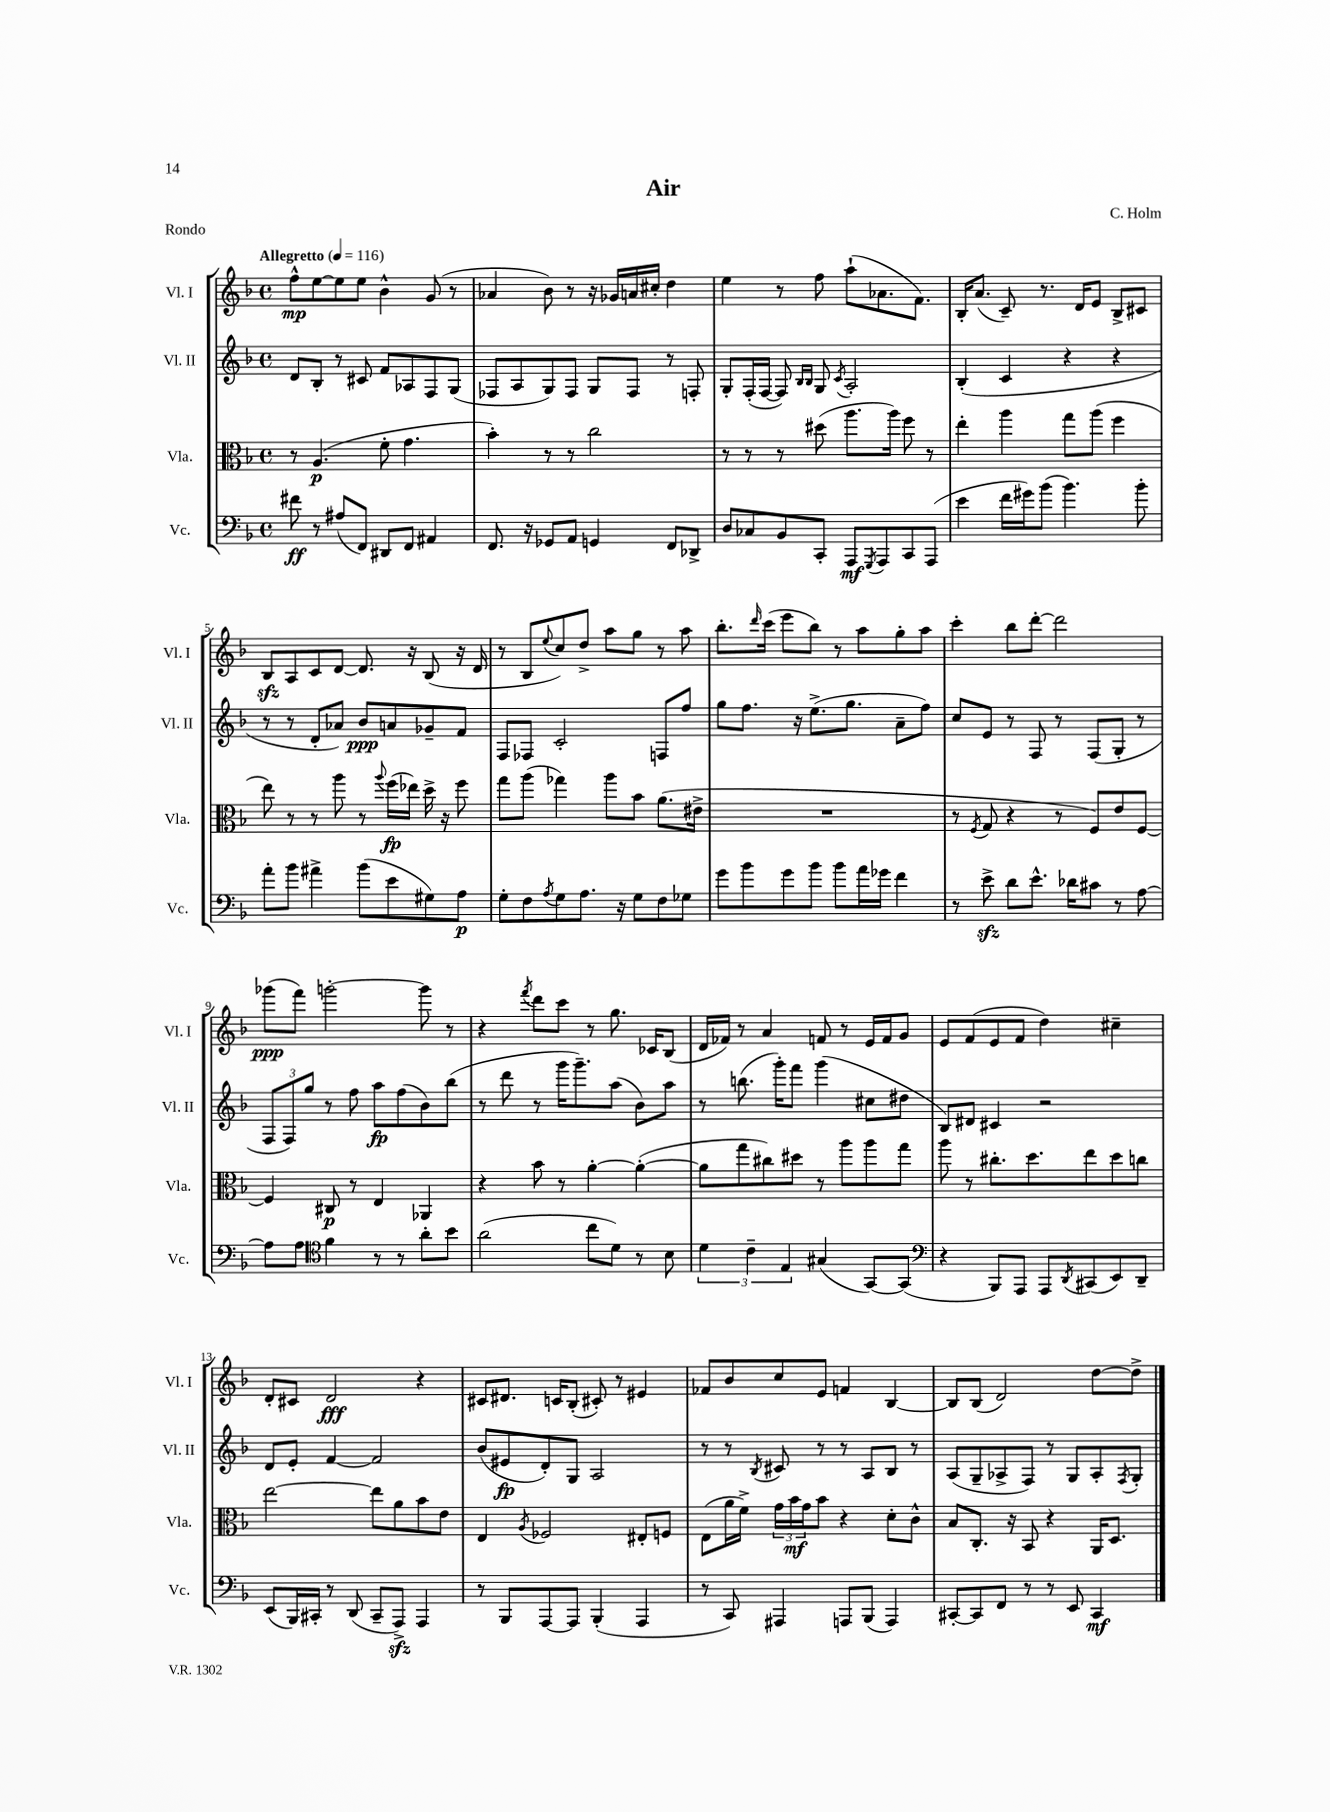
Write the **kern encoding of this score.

**kern	**kern	**kern	**kern
*staff4	*staff3	*staff2	*staff1
*clefF4	*clefC3	*clefG2	*clefG2
*k[b-]	*k[b-]	*k[b-]	*k[b-]
*M4/4	*M4/4	*M4/4	*M4/4
*met(c)	*met(c)	*met(c)	*met(c)
*MM116	*MM116	*MM116	*MM116
8f#\	8r	8d/L	8ff^^\L
8r	(4.A/	8B-'/J	[8ee\
(8A#/L	.	8r	8ee\]
8FF/J)	.	8c#/	8ee\J
8DD#/L	8f'\	8f/L	4b-^^\
8FF/J	4.g\	8A-/	.
4AA#/	.	8F/	(8g/
.	.	(8G/J	8r
=	=	=	=
8.FF/	4b-'\)	8F-/L	4a-/
.	.	8A/	.
16r	.	.	.
8GG-/L	8r	8G/)	8b-\)
8AA/J	8r	8F-/J	8r
4GG/	2cc\	8G/L	16r
.	.	.	16g-/LL
.	.	8F-/J	16a/
.	.	.	16cc#'/JJ
8FF/L	.	8r	4dd\
8DD-^/J	.	8F'/	.
=	=	=	=
8D/L	8r	8G'/L	4ee\
8C-/	8r	(16F'/L	.
.	.	[16F/JJ	.
8BB-/	8r	8F/])	8r
.	.	16qqB-/LL	.
.	.	16qqB-/JJ	.
8CC'/J	(8dd#\	8G/	8ff\
.	.	8qc/	.
8AAA/L	8.aa\L	2A'/	(8aa`\L
8qGGG/	.	.	.
8AAA/	.	.	8.a-\
.	16aa\Jk)	.	.
8CC/	8ff\	.	.
.	.	.	8.f\J)
(8AAA/J	8r	.	.
=	=	=	=
4e\	4ee'\	(4B-'/	16B-'/LK
.	.	.	(8.a/J
16f\LL	4aa\	4c/	8c~/)
16g#\J)	.	.	.
(8b-\J	.	.	8.r
4.b-\)	8gg\L	4r	.
.	.	.	16d/LK
.	(8aa\J	.	8e/J
.	4ff\	4r	8B-^/L
8b-'\	.	.	8c#/J
=	=	=	=
8a'\L	8ee\)	8r	8B-/L
8b-\J	8r	8r	8A/
4a#^\	8r	8d'/L	8c/
.	8aa\	8a-/J)	[8d/J
(8b-\L	8r	8b-/L	8.d/]
.	8qqaa/	.	.
8e\	(16ff\LL	8a/	.
.	16ee-\JJ)	.	16r
8G#\)	16dd^\	8g-~/	(8B-/
.	16r	.	.
8A\J	8ff\	8f/J	16r
.	.	.	16d/
=	=	=	=
8G'\L	8gg\L	8F/L	8r
8F\	(8aa\J	8F-/J	8B-/L
8qA/	.	.	8qqee/
8G\	4gg-\)	2c'/	8cc/)
8.A\J	.	.	8dd^/J
.	8aa\L	.	8aa\L
16r	.	.	.
8G\L	8b-\J	.	8gg\J
8F\	(8.a\L	8F/L	8r
8G-\J	.	8ff/J	8aa\
.	16e#^\Jk	.	.
=	=	=	=
8g\L	1r	8gg\L	8.bb-'\L
8b-\	.	8.ff\J	.
.	.	.	16qqddd/
.	.	.	(16ccc\Jk
8g\	.	.	8eee\L
.	.	16r	.
8b-\J	.	(8.ee^\L	8bb-\J)
8b-\L	.	.	8r
.	.	8.gg\J	.
16a\L	.	.	8aa\L
16g-\JJ	.	.	.
4f\	.	8a~\L	8gg'\
.	.	8ff\J)	8aa\J
=	=	=	=
8r	8r	8cc/L	4ccc'\
.	8qF/	.	.
8e^\	8G/	8e/J	.
8d\L	4r	8r	8bb-\L
8.e^^\J	.	8F/	[8ddd'\J
.	8r	8r	2ddd\]
16d-\LK	.	.	.
8c#\J	8F/L)	(8F/L	.
8r	8e/	8G'/J	.
[8A\	[8F/J	8r	.
=	=	=	=
8A\]L	4F/]	12F/L	(8ggg-\L
.	.	12F/)	.
8A\J	.	.	8fff\J)
.	.	12gg/J	.
*clefC4	*	*	*
4f\	8C#/	8r	[2ggg'\
.	8r	8ff\	.
8r	4E/	8aa\L	.
8r	.	(8ff\	.
8a'\L	4AA-/	8b-\)	8ggg\]
8b-\J	.	(8bb-\J	8r
=	=	=	=
(2a\	4r	8r	4r
.	.	8ddd\	.
.	.	.	8qfff/
.	8b-\	8r	8ddd\L
.	8r	16ggg\LK	8ccc\J
.	.	8.ggg~\)	.
8cc\L	[4a'\	.	8r
8d\J)	.	(8aa\J	8.gg\
8r	(4a'\_	8b-\L)	.
.	.	.	16c-/LK
8B-\	.	8aa\J	(8B-/J
=	=	=	=
6d\	8a\]L	8r	16d/LL
.	.	.	16f-/JJ)
.	8gg\	(8.bb\	8r
6c~\	.	.	.
.	8cc#\)	.	4a/
.	.	16ggg'\LK)	.
6E/	.	.	.
.	8dd#\J	8fff\J	.
(4G#/	8r	(4ggg\	8f/
.	8aa\L	.	8r
[8GG/L)	8aa\	8cc#\L	16e/LL
.	.	.	16f/J
(8GG/]J	8gg\J	8dd#\J	8g/J
=	=	=	=
*clefF4	*	*	*
4r	8aa\	8B-/L)	8e/L
.	8r	8d#/J	(8f/
8BBB-/L)	8.cc#'\L	4c#/	8e/
8AAA/J	.	.	8f/J
.	8.dd\	.	.
8AAA/L	.	2r	4dd\)
8qDD/	.	.	.
(8CC#/	8ee\	.	.
8EE/)	8dd\	.	4cc#~\
8DD~/J	8cc\J	.	.
=	=	=	=
(8EE/L	[2ee\	8d/L	8d'/L
16BBB-/L)	.	8e'/J	8c#/J
16CC#'/JJ	.	.	.
8r	.	[4f/	2d/
(8DD/	.	.	.
8CC#~/L	8ee\]L	2f/]	.
8AAA^/J)	8a\	.	.
4AAA/	8b-\	.	4r
.	8e\J	.	.
=	=	=	=
8r	4E/	(8b-/L	8c#/L
8BBB-/L	.	8e#/	8.d#/J
.	8qA/	.	.
[8AAA/	2F-/	8d'/)	.
.	.	.	16c/LK
8AAA/]J	.	8G/J	(8B-'/J
(4BBB-'/	.	2A/	8c#'/)
.	.	.	8r
4AAA/	8E#'/L	.	4e#/
.	8F/J	.	.
=	=	=	=
8r	(8E\L	8r	8f-/L
8CC/)	16a\L	8r	8b-/
.	16f^\JJ)	.	.
.	.	8qB-/	.
4AAA#/	24g\LL	8c#/	8cc/
.	24b-\	.	.
.	24g\J	.	.
.	8b-\J	8r	8e/J
8AAA/L	4r	8r	4f/
(8BBB-/J	.	8A/L	.
4AAA/)	8d'\L	8B-/J	[4B-/
.	8c^^\J	8r	.
=	=	=	=
[8CC#'/L	8B-/L	(8A/L	8B-/]L
8CC#/]	8.C'/J	8G~/	(8B-/J
8FF/J	.	8A-^/	2d/)
.	16r	.	.
8r	8BB-/	8F/J)	.
8r	4r	8r	.
8EE/	.	8G/L	.
4CC#/	16AA/LK	8A-'/	[8dd\L
.	8.D/J	.	.
.	.	8qF/	.
.	.	8G'/J	8dd^\]J
==	==	==	==
*-	*-	*-	*-
